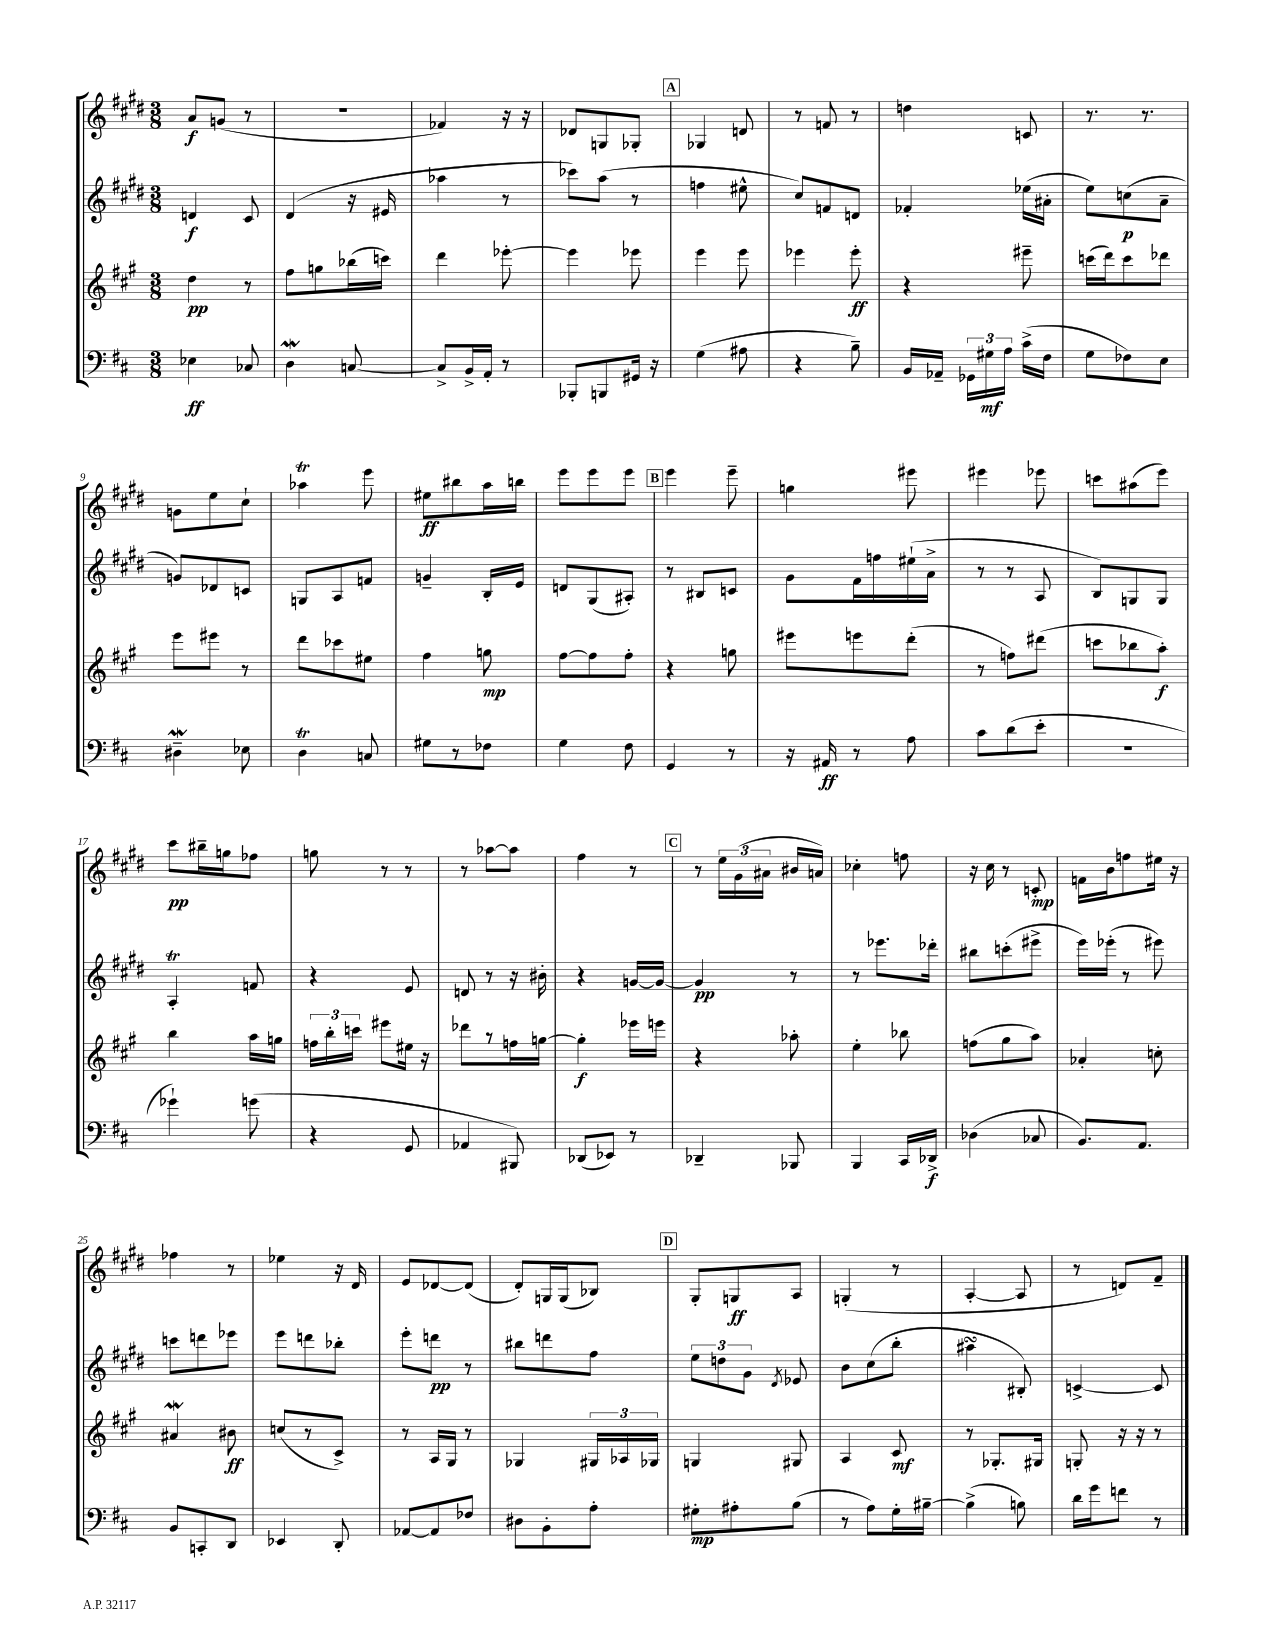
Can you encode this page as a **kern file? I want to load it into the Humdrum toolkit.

**kern	**kern	**kern	**kern
*staff4	*staff3	*staff2	*staff1
*clefF4	*clefG2	*clefG2	*clefG2
*k[f#c#]	*k[f#c#g#]	*k[f#c#g#d#]	*k[f#c#g#d#]
*M3/8	*M3/8	*M3/8	*M3/8
4E-	4dd	4d	8a
.	.	.	(8g
8C-	8r	8c#	8r
=	=	=	=
4D	8ff#	(4d#	4.r
.	8gg	.	.
[8C	(16bb-	16r	.
.	16ccc)	16e#	.
=	=	=	=
8C^]	4ddd	4aa-	4f-)
16BB^	.	.	.
16AA'	.	.	.
8r	[8eee-'	8r	16r
.	.	.	16r
=	=	=	=
8BBB-'	4eee-]	8ccc-)	8d-
8BBB	.	(8aa	8G
16GG#	8eee-	8r	8G-'
16r	.	.	.
=	=	=	=
(4G	4eee	4ff	4G-
8A#	8eee	8ee#^^	8d
=	=	=	=
4r	4eee-	8cc#)	8r
.	.	8f	8f
8B~)	8eee-'	8d	8r
=	=	=	=
16BB	4r	4f-'	4dd
16AA-~	.	.	.
24GG-	.	.	.
24G#	.	.	.
24A	.	.	.
(16c#^	8eee#~	(16ee-	8c
16F#	.	16a#'	.
=	=	=	=
8G	(16ccc	8ee)	8.r
.	16ddd)	.	.
8F-)	8ccc	(8cc	.
.	.	.	8.r
8E	8ddd-	8a~	.
=	=	=	=
4D#~	8eee	8g)	8g
.	8eee#	8d-	8ee
8E-	8r	8c	8cc#`
=	=	=	=
4D	8ddd	8G	4aa-
.	8ccc-	8A	.
8C	8ee#	8f	8eee
=	=	=	=
8G#	4ff#	4g~	8ee#
8r	.	.	8bb#
8F-	8gg	16B'	16aa
.	.	16e	16bb
=	=	=	=
4G	[8ff#	8d	8eee
.	8ff#]	(8G#	8eee
8F#	8ff#'	8A#')	8eee
=	=	=	=
4GG	4r	8r	4eee
.	.	8B#	.
8r	8gg	8c	8eee~
=	=	=	=
16r	8eee#	8g#	4gg
16AA#	.	.	.
8r	8eee	16f#	.
.	.	16ff	.
8A	(8ddd'	(16ee#`	8eee#
.	.	16a^	.
=	=	=	=
8c#	8r	8r	4eee#
(8d	8ff)	8r	.
8e'	(8ddd#	8A	8eee-
=	=	=	=
4.r	8ccc	8B)	8ccc
.	8bb-	8G	(8aa#
.	8aa')	8G	8eee)
=	=	=	=
4g-`)	4bb	4A'	8ccc#
.	.	.	16bb#~
.	.	.	16gg
(8g	16aa	8f	8ff-
.	16gg	.	.
=	=	=	=
4r	24ff	4r	8gg
.	24bb'	.	.
.	24ccc	.	.
.	8eee#	.	8r
8GG	16ee#	8e	8r
.	16r	.	.
=	=	=	=
4AA-	8ddd-	8d	8r
.	8r	8r	[8aa-
8BBB#)	16ff	16r	8aa-]
.	[16gg	16b#'	.
=	=	=	=
(8DD-	4gg']	4r	4ff#
8EE-)	.	.	.
8r	16eee-	[16g	8r
.	16eee	16g_	.
=	=	=	=
4DD-~	4r	4g]	8r
.	.	.	24ee
.	.	.	(24g#
.	.	.	24a#
8BBB-	8aa-'	8r	16b#
.	.	.	16a)
=	=	=	=
4BBB	4ee'	8r	4cc-'
.	.	8.eee-	.
16CC#	8bb-	.	8ff
16DD-^	.	16ddd-'	.
=	=	=	=
(4D-	(8ff	8bb#	16r
.	.	.	16cc#
.	8gg#	(8ccc'	8r
8C-	8aa)	8eee#^	8c'
=	=	=	=
8.BB)	4a-'	16eee)	16f
.	.	(16eee-'	16b
.	.	8r	8ff
8.AA	.	.	.
.	8cc'	8eee#)	16ee#
.	.	.	16r
=	=	=	=
8BB	4a#	8ccc	4ff-
8CC'	.	8ddd	.
8DD	8b#	8eee-	8r
=	=	=	=
4EE-	(8cc	8eee	4ee-
.	8r	8ddd	.
8DD'	8c#^)	8bb-'	16r
.	.	.	16d#
=	=	=	=
[8AA-	8r	8eee'	8e
8AA-]	16A	8ddd	[8d-
.	16G#	.	.
8F-	8r	8r	(8d-]
=	=	=	=
8D#	4G-	8bb#	8d#')
8BB'	.	8ddd	16G
.	.	.	(16G
8A'	24G#	8ff#	8B-)
.	24A-	.	.
.	24G-	.	.
=	=	=	=
8G#'	4G	12ee	8G#'
.	.	12dd	.
8A#'	.	.	8G
.	.	12g#	.
.	.	8qd#	.
(8B	8G#	8e-	8A
=	=	=	=
8r	4A	8b	(4G'
8A)	.	(8cc#	.
16G'	8c#	8bb'	8r
[16B#~	.	.	.
=	=	=	=
(4B#^]	8r	4aa#	[4A'
.	8.G-'	.	.
8B)	.	8B#')	8A]
.	16G#	.	.
=	=	=	=
16d	8G'	[4c^	8r
16g	.	.	.
8f	16r	.	8d)
.	16r	.	.
8r	8r	8c]	8f#~
==	==	==	==
*-	*-	*-	*-
